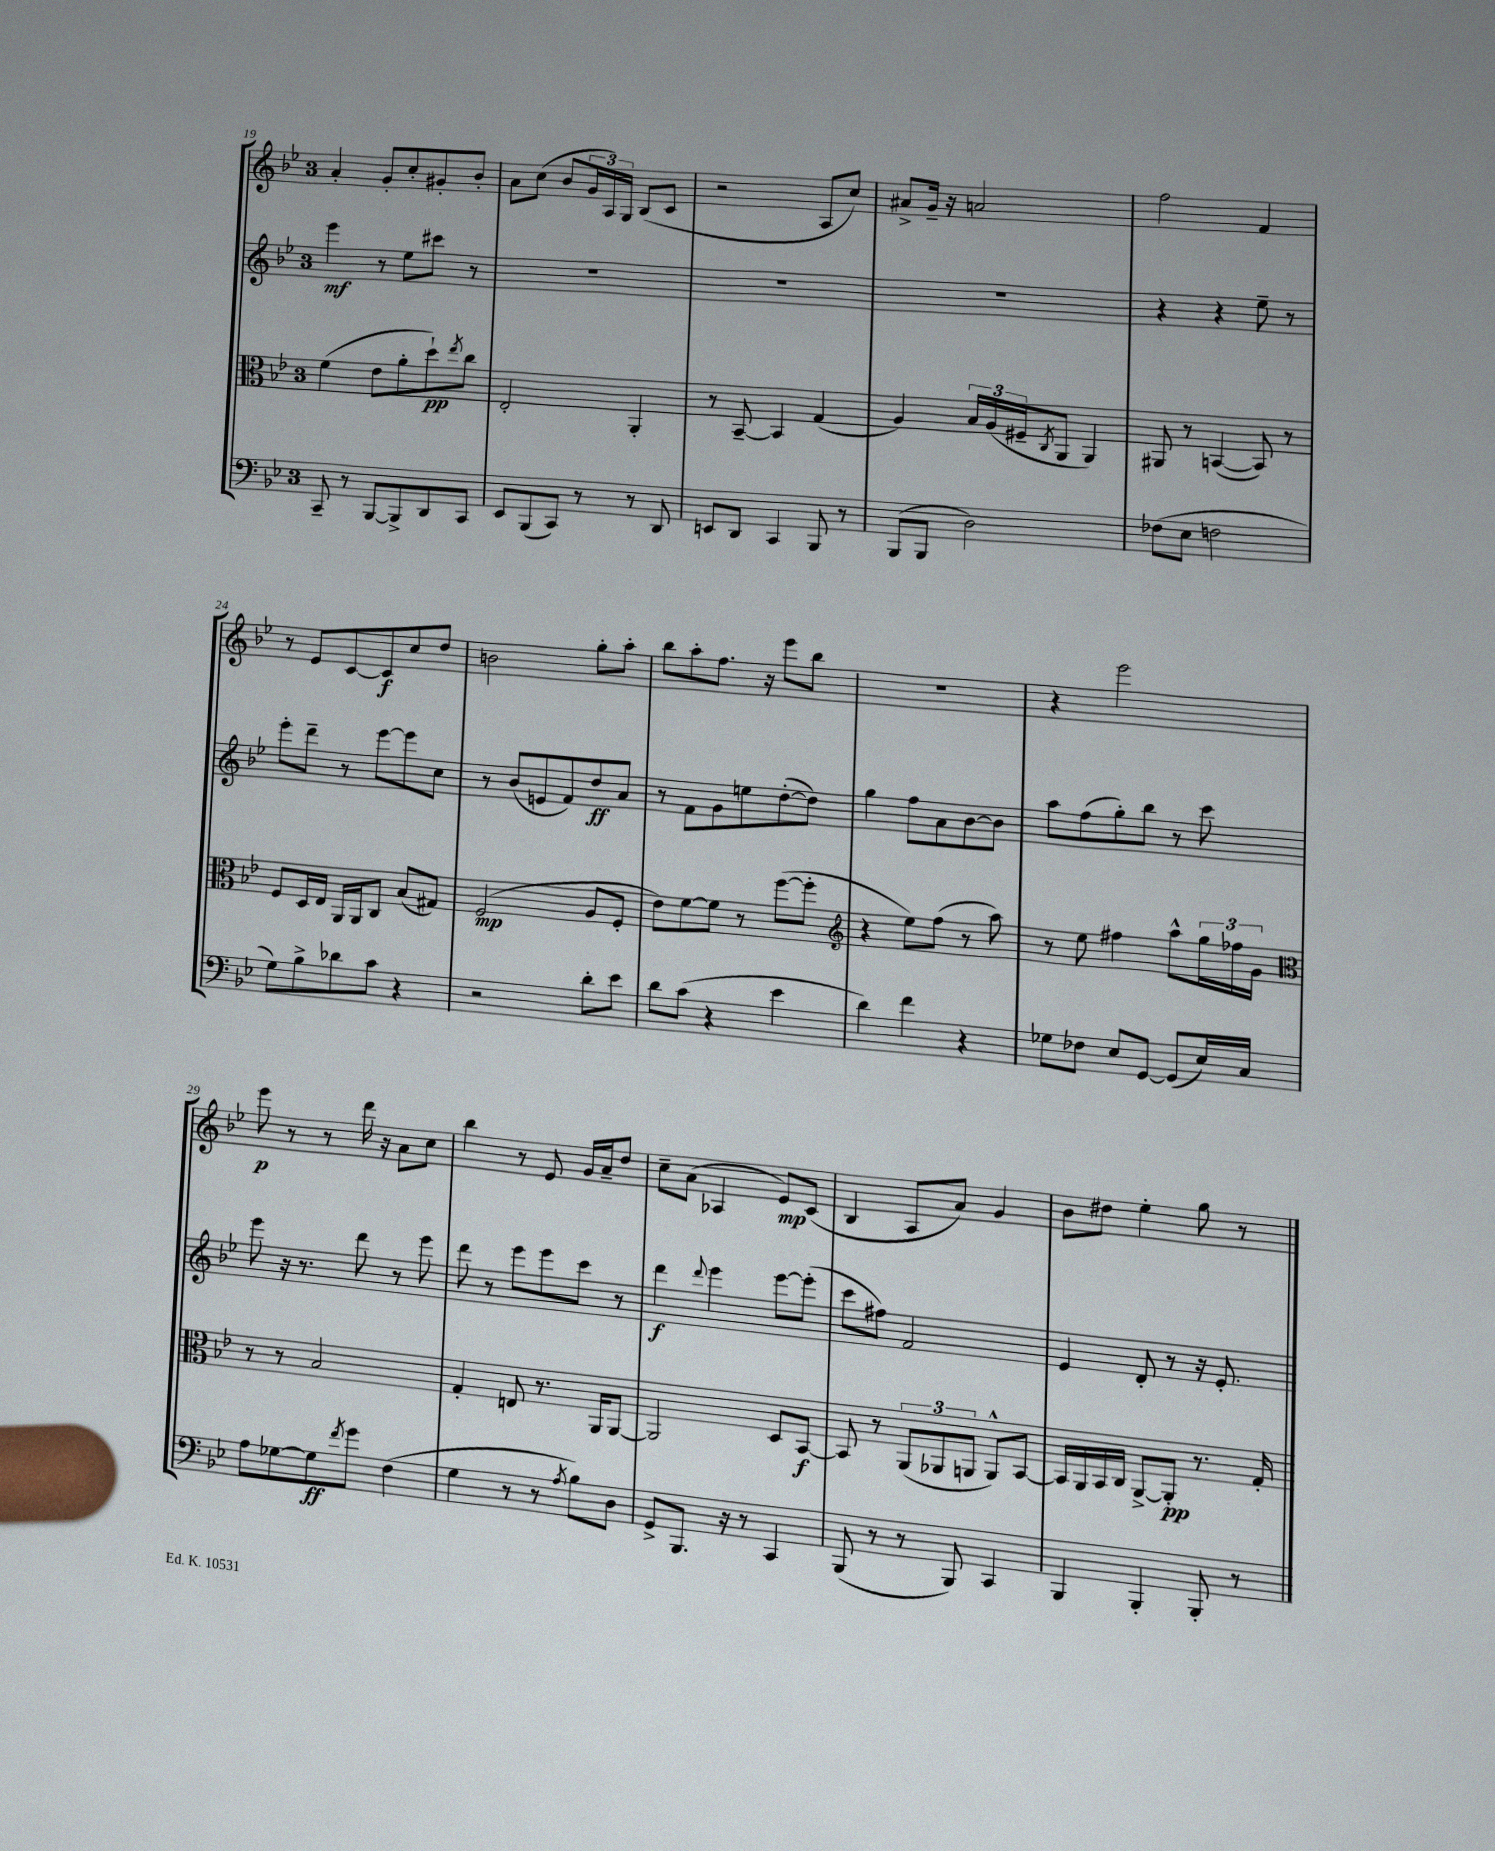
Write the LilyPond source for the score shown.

<<
\new StaffGroup <<
\new Staff = "s0" {
    \clef treble \key bes \major \once \override Staff.TimeSignature.style = #'single-digit \time 3/4
    a'4-. g'8-. c''8-. gis'8-. bes'8-. |
    a'8 c''8( bes'8 \tuplet 3/2 { g'16 a16) g16 } bes8( c'8 |
    r2 a8 c''8) |
    ais'8-> g'16-- r16 a'2 |
    f''2 f'4 |
    r8 ees'8 c'8~ c'8\f c''8 d''8 |
    b'2 g''8-. a''8-. |
    bes''8 a''8-. f''8. r16 ees'''8 bes''8 |
    R2. |
    r4 ees'''2 |
    ees'''8\p r8 r8 d'''16 r16 a'8 c''8 |
    bes''4 r8 ees'8 g'16 a'16-- d''8 |
    c''8-- a'8( aes4 ees'8\mp) c'8( |
    bes4 a8 a'8) g'4 |
    bes'8 dis''8 ees''4-. g''8 r8 \bar "|." |
}
\new Staff = "s1" {
    \clef treble \key bes \major \once \override Staff.TimeSignature.style = #'single-digit \time 3/4
    ees'''4\mf r8 ees''8 cis'''8 r8 |
    R2. |
    R2. |
    R2. |
    r4 r4 ees''8-- r8 |
    ees'''8-. d'''8-- r8 ees'''8~ ees'''8 c''8 |
    r8 bes'8( e'8 f'8) d''8\ff a'8 |
    r8 f'8 g'8 e''8 d''8~-.( d''8) |
    g''4 f''8 a'8 bes'8~ bes'8 |
    a''8 f''8( g''8-.) bes''8 r8 c'''8 |
    ees'''8 r16 r8. d'''8 r8 ees'''8 |
    d'''8 r8 ees'''8 ees'''8 c'''8 r8 |
    d'''4\f \appoggiatura { d'''8 } ees'''4 ees'''8~ ees'''8-.( |
    c'''8 fis''8) f'2 |
    ees'4 d'8-. r8 r16 ees'8.-. \bar "|." |
}
\new Staff = "s2" {
    \clef alto \key bes \major \once \override Staff.TimeSignature.style = #'single-digit \time 3/4
    f'4( ees'8 a'8-. d''8-!\pp) \acciaccatura { ees''8 } c''8 |
    ees2-. a,4-. |
    r8 bes,8~-- bes,4 g4( |
    a4) \tuplet 3/2 { bes16 a16( fis16-- } \acciaccatura { c8 } a,8 a,4) |
    ais,8 r8 b,4~( b,8) r8 |
    f8 d16 ees16 a,16 a,16 c8 bes8( gis8) |
    f2\mp( a8 f8-. |
    ees'8) f'8~ f'8 r8 f''8~( f''8-. |
    \clef treble r4 ees''8) f''8( r8 a''8) |
    r8 ees''8 fis''4 a''8-^ \tuplet 3/2 { g''16 fes''16 g'16 } |
    \clef alto r8 r8 bes2 |
    g4-. e8 r8. a,16 a,8~ |
    a,2 d8 bes,8~\f |
    bes,8 r8 \tuplet 3/2 { a,8( aes,8 a,8 } a,8-^) bes,8~ |
    bes,16 a,16 bes,16 c16 a,8~-> a,8-.\pp r8. g16-. \bar "|." |
}
\new Staff = "s3" {
    \clef bass \key bes \major \once \override Staff.TimeSignature.style = #'single-digit \time 3/4
    c,8-- r8 bes,,8~ bes,,8-> d,8 c,8 |
    ees,8 bes,,8( c,8) r8 r8 d,8 |
    e,8 d,8 c,4 bes,,8 r8 |
    bes,,8( bes,,8 d2) |
    fes8( ees8 f2 |
    g8) bes8-> des'8 c'8 r4 |
    r2 d'8-. ees'8 |
    d'8 c'8( r4 ees'4 |
    d'4) f'4 r4 |
    ges8 fes8 ees8 g,8~ g,8( ees16) c16 |
    a8 ges8~ ges8\ff \acciaccatura { f'8 } g'8 f4( |
    g4 r8 r8 \acciaccatura { a8 } bes8) d8 |
    g,8-> bes,,8. r16 r8 c,4 |
    bes,,8( r8 r8 bes,,8) c,4 |
    bes,,4 bes,,4-. bes,,8-. r8 \bar "|." |
}
>>
>>
\layout { \context { \Score currentBarNumber = #19 } }
